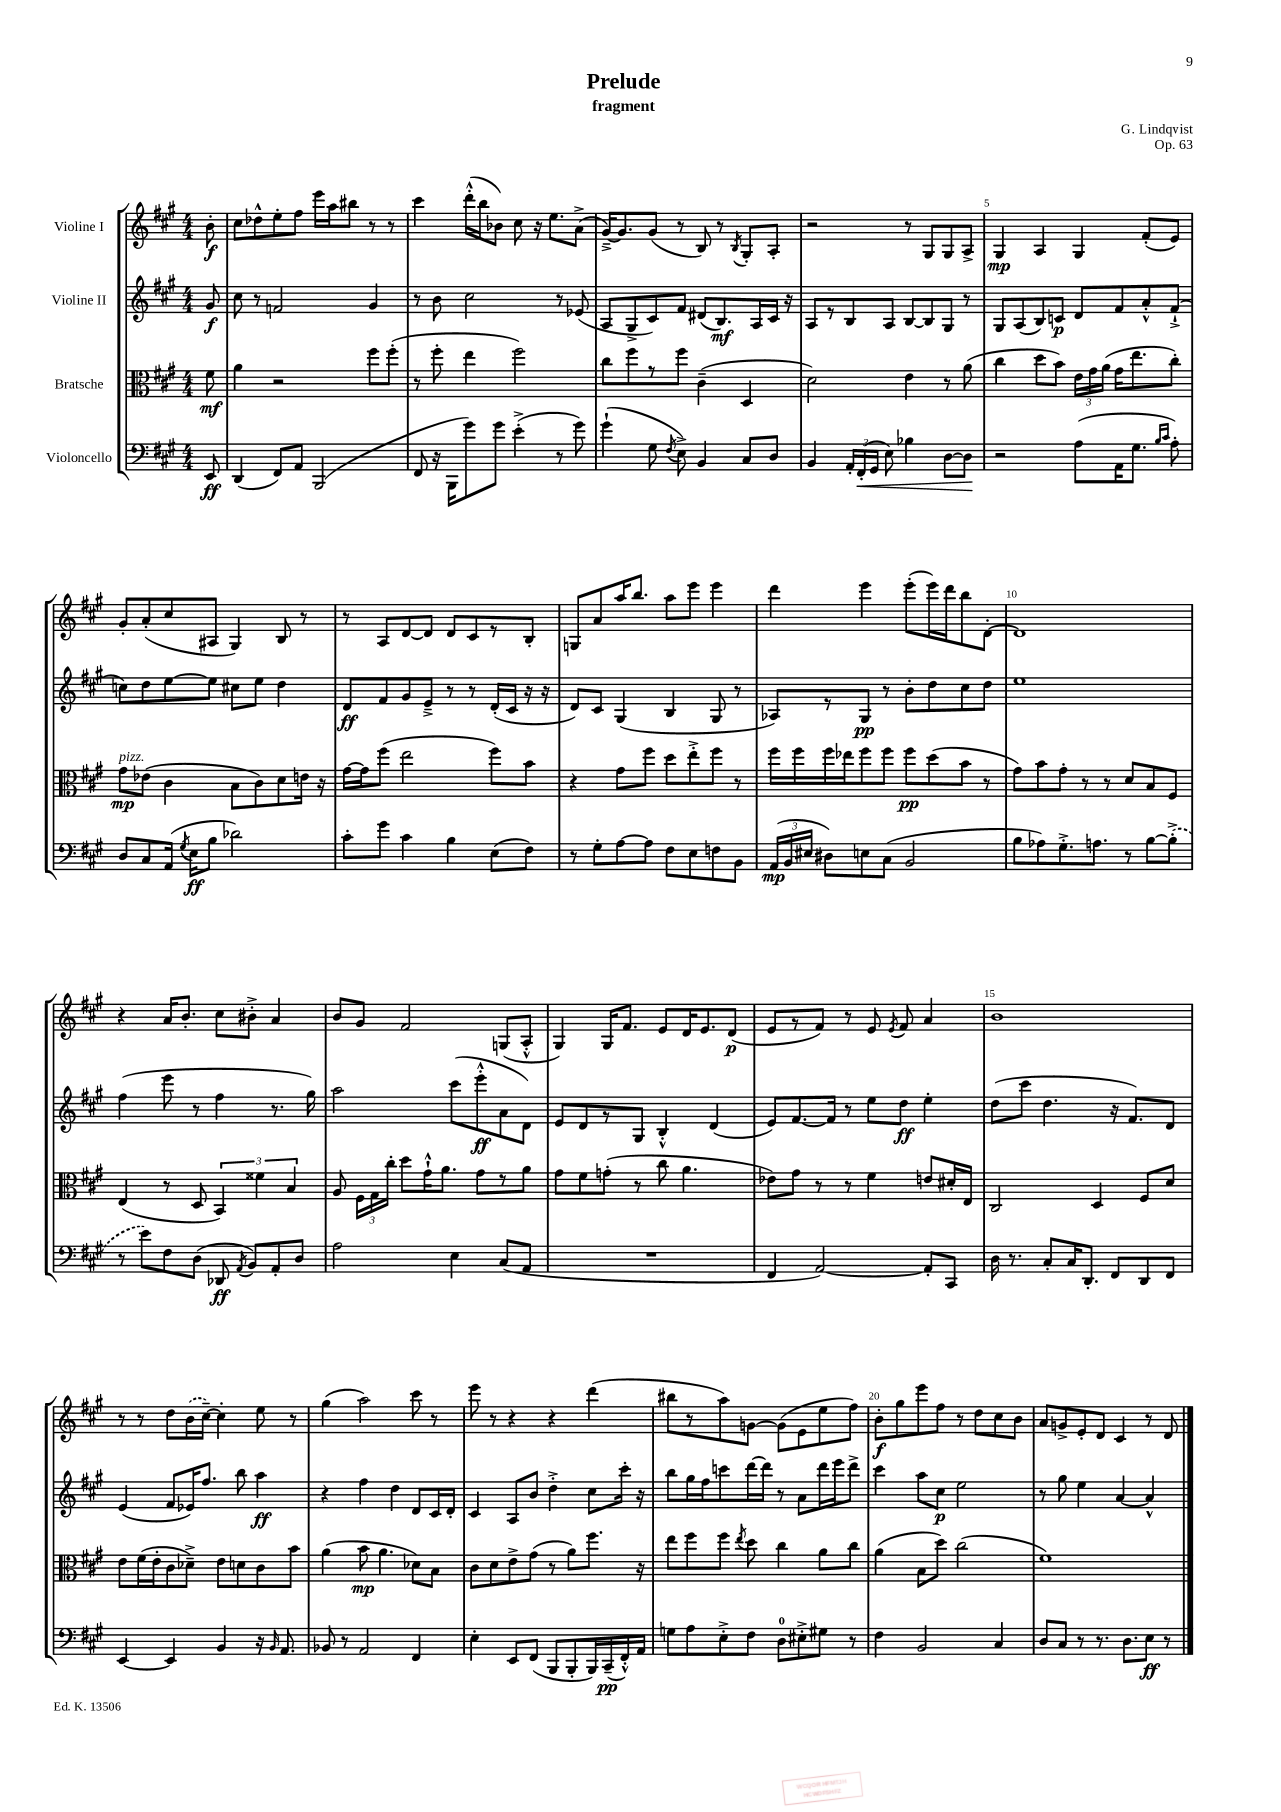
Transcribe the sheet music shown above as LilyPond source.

\header { title = "Prelude" composer = "G. Lindqvist" subtitle = "fragment" opus = "Op. 63" }
<<
\new StaffGroup <<
\new Staff = "s0" \with { instrumentName = "Violine I" } {
    \clef treble \key a \major \numericTimeSignature \time 4/4 \partial 8
    \autoBeamOff b'8-.\f |
    cis''8[ des''8-^ e''8-. fis''8] e'''16[ a''16 bis''8] r8 r8 |
    cis'''4 d'''16[-.-^( b''16 bes'8]) cis''8 r16 e''8.[ a'8]->( |
    gis'16[~--->) gis'8. gis'8]( r8 b8) r8 \acciaccatura { b8 } gis8[-. a8]-. |
    r2 r8 gis8[ gis8 a8]-> |
    gis4\mp a4 gis4 fis'8[-.( e'8]) |
    gis'8[-. a'8-.( cis''8 ais8] gis4) b8 r8 |
    r8 a8[ d'8~ d'8] d'8[ cis'8 r8 b8]-. |
    g8[ a'8 a''16 b''8.] a''8[ e'''8] e'''4 |
    d'''4 e'''4 e'''8[-.( e'''16) d'''16 b''8 d'8]~-. |
    d'1 |
    r4 a'16[ b'8.]-. cis''8[ bis'8]-.-> a'4 |
    b'8[ gis'8] fis'2 g8[( a8]-.-^ |
    gis4) gis16[ fis'8.] e'8[ d'16 e'8. d'8]\p( |
    e'8[ r8 fis'8]) r8 e'8 \acciaccatura { e'8 } fis'8 a'4 |
    b'1 |
    r8 r8 d''8[ \once \slurDashed b'16( cis''16]~--) cis''4-. e''8 r8 |
    gis''4( a''2) cis'''8 r8 |
    e'''8 r8 r4 r4 d'''4( |
    bis''8[ r8 a''8) g'8]~ g'8[( e'8 e''8 fis''8]) |
    b'8[-.\f gis''8 e'''8 fis''8] r8 d''8[ cis''8 b'8] |
    a'8[ g'8-> e'8-. d'8] cis'4 r8 d'8 \bar "|." |
}
\new Staff = "s1" \with { instrumentName = "Violine II" } {
    \clef treble \key a \major \numericTimeSignature \time 4/4 \partial 8
    \autoBeamOff gis'8\f |
    cis''8 r8 f'2 gis'4 |
    r8 b'8 cis''2 r8 ees'8( |
    a8[ gis8-> cis'8) fis'8] dis'8[( b8.\mf) a16 cis'16] r16 |
    a8[ r8 b8 a8] b8[~ b8 gis8] r8 |
    gis8[ a8( b8) c'8]\p d'8[ fis'8 a'8-.-^ fis'8]-!->( |
    c''8[) d''8 e''8~ e''8] cis''8[ e''8] d''4 |
    d'8[\ff fis'8 gis'8 e'8]---> r8 r8 d'16[-.( cis'16] r16 r16 |
    d'8[) cis'8] gis4( b4 gis8 r8 |
    aes8[) r8 gis8]\pp r8 b'8[-. d''8 cis''8 d''8] |
    e''1 |
    fis''4( e'''8 r8 fis''4 r8. gis''16) |
    a''2 cis'''8[( e'''8-.-^\ff a'8 d'8]) |
    e'8[ d'8 r8 gis8] b4-.-^ d'4( |
    e'8[) fis'8.~ fis'16] r8 e''8[ d''8]\ff e''4-. |
    d''8[( cis'''8] d''4. r16 fis'8.[) d'8] |
    e'4( fis'8[ ees'16) fis''8.] b''8 a''4\ff |
    r4 fis''4 d''4 d'8[ cis'16 d'16]-. |
    cis'4 a8[ b'8] d''4-.-> cis''8[ cis'''16]-. r16 |
    b''8[ gis''16 fis''16 c'''8 d'''16~ d'''16] r8 a'8[ d'''16 e'''16 d'''8]-> |
    cis'''4 a''8[ cis''8]\p e''2 |
    r8 gis''8 e''4 a'4~ a'4-^ \bar "|." |
}
\new Staff = "s2" \with { instrumentName = "Bratsche" } {
    \clef alto \key a \major \numericTimeSignature \time 4/4 \partial 8
    \autoBeamOff fis'8\mf |
    a'4 r2 fis''8[ fis''8]-.( |
    r8 fis''8-. e''4 fis''2) |
    cis''8[ fis''8 r8 fis''8] cis'4--( d4 |
    d'2) e'4 r8 a'8( |
    cis''4 d''8[ b'8]) \tuplet 3/2 { e'16[ gis'16 a'16]( } gis'16[ e''8. cis''8]-.) |
    gis'8[\mp^\markup { \italic "pizz." } ees'8]( cis'4 b8[ cis'8) d'8 e'16] r16 |
    gis'16[~ gis'16 fis''8]( e''2 fis''8[) b'8] |
    r4 gis'8[ fis''8] d''8[ e''8-.-> fis''8] r8 |
    fis''16[ fis''16 fis''16 ees''16 fis''8 fis''8] fis''8[\pp d''8( b'8] r8 |
    gis'8[) b'8 gis'8]-. r8 r8 d'8[ b8 fis8] |
    e4( r8 d8 \tuplet 3/2 { b,4) fisis'4 b4 } |
    a8 \tuplet 3/2 { fis16[ gis16 cis''16]-. } d''8[ gis'16-!-^ a'8.] gis'8[ r8 a'8] |
    gis'8[ fis'8 g'8]-.( r8 cis''8 a'4. |
    ees'8[) gis'8] r8 r8 fis'4 e'8[ dis'16-. e16] |
    cis2 d4 fis8[ d'8] |
    e'8[ fis'16( e'16-. cis'8 des'8]--->) e'8[ d'8 cis'8 b'8] |
    a'4( b'8\mp a'4. des'8[) b8] |
    cis'8[ d'8 e'8-> gis'8]( r8 a'8[) fis''8.] r16 |
    e''8[ fis''8 fis''8] \acciaccatura { e''8 } d''8 cis''4 a'8[ cis''8] |
    a'4( b8[ d''8]) cis''2( |
    fis'1) \bar "|." |
}
\new Staff = "s3" \with { instrumentName = "Violoncello" } {
    \clef bass \key a \major \numericTimeSignature \time 4/4 \partial 8
    \autoBeamOff e,8\ff |
    d,4( fis,8[) a,8] b,,2( |
    fis,8 r16 b,,16[ gis'8) gis'8] e'4-.->( r8 gis'8) |
    gis'4-!( gis8 \acciaccatura { fis8 } e8->) b,4 cis8[ d8] |
    b,4 \tuplet 3/2 { a,16[-. fis,16-.\<( gis,16] } e8) bes4 d8[~ d8]\! |
    r2 a8[( a,16 gis8.] \grace { b16[ cis'16] } a8-.) |
    d8[ cis8 a,16]( \acciaccatura { gis8 } e16[\ff b8] des'2) |
    cis'8[-. gis'8] cis'4 b4 e8[( fis8]) |
    r8 gis8[-. a8~ a8] fis8[ e8 f8 b,8] |
    \tuplet 3/2 { a,16[\mp( b,16 eis16] } dis8[) e8 cis8]( b,2 |
    b8[ aes8) gis8.-.-> a8.] r8 b8[~ \once \slurDashed b8]-.->( |
    r8 e'8[) fis8 d8]( des,8\ff \acciaccatura { a,8 } b,8[) a,8-. d8] |
    a2 e4 cis8[( a,8] |
    R1 |
    fis,4 a,2~) a,8[-. cis,8] |
    d16 r8. cis8[-. cis16 d,8.]-. fis,8[ d,8 fis,8] |
    e,4~ e,4 b,4 r16 \grace { b,16 } a,8. |
    bes,8 r8 a,2 fis,4 |
    e4-. e,8[ fis,8]( b,,8[ b,,8-. b,,16) cis,16--\pp( fis,16-.-^) a,16] |
    g8[ a8 e8-.-> fis8] d8[-0 eis8-.-> gis8] r8 |
    fis4 b,2 cis4 |
    d8[ cis8] r8 r8. d8.[ e8]\ff r8 \bar "|." |
}
>>
>>
\layout { \context { \Score \override BarNumber.break-visibility = ##(#f #t #t) barNumberVisibility = #(every-nth-bar-number-visible 5) } }
